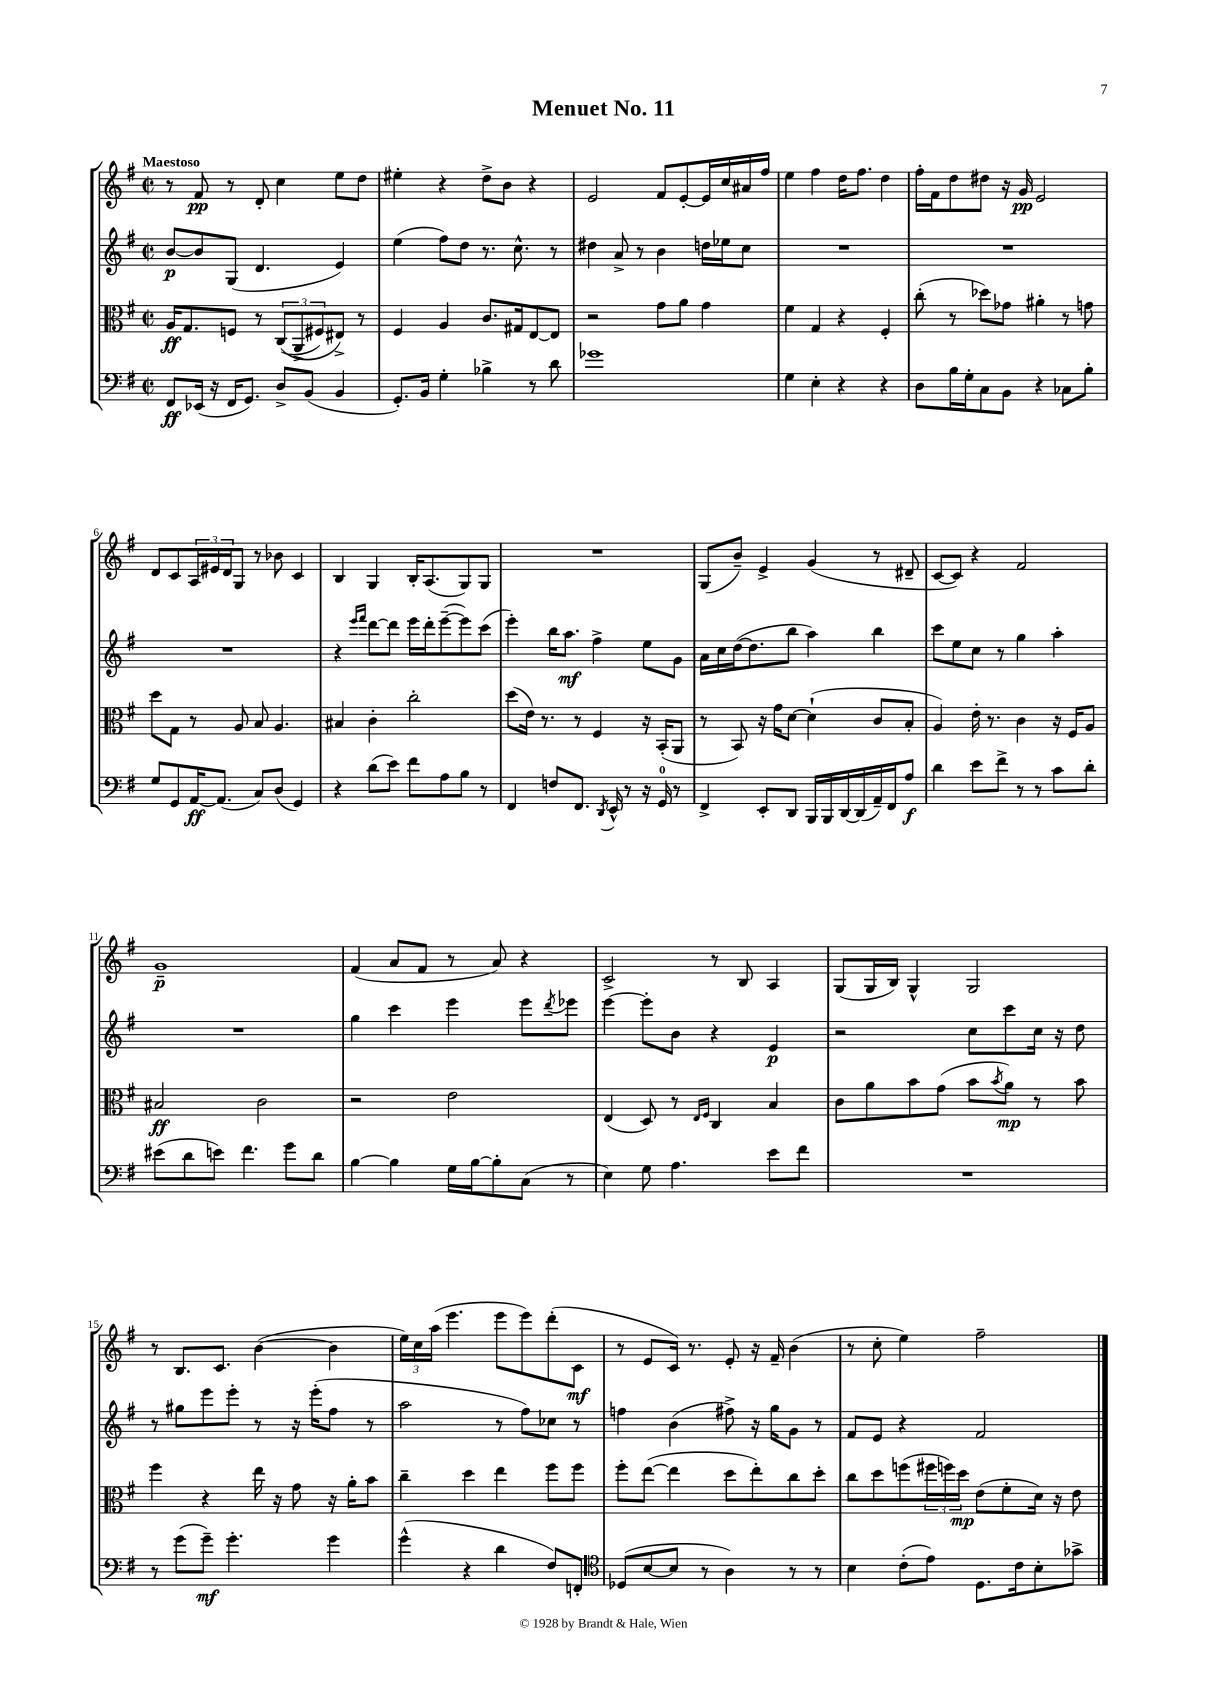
\header { title = "Menuet No. 11" }
<<
\new StaffGroup <<
\new Staff = "s0" {
    \clef treble \key g \major \defaultTimeSignature \time 2/2 \tempo "Maestoso"
    r8 fis'8\pp r8 d'8-. c''4 e''8 d''8 |
    eis''4-. r4 d''8-> b'8 r4 |
    e'2 fis'8 e'8~-. e'16 c''16 ais'16 fis''16 |
    e''4 fis''4 d''16 fis''8. d''4 |
    fis''16-. fis'16 d''8 dis''8 r16 g'16\pp e'2 |
    d'8 c'8 \tuplet 3/2 { a16 eis'16 d'16 } g8 r8 bes'8 c'4 |
    b4 g4 b16-. a8.( g8) g8 |
    R1 |
    g8( b'8--) e'4-> g'4( r8 dis'8-- |
    c'8~ c'8) r4 fis'2 |
    g'1--\p |
    fis'4( a'8 fis'8 r8 a'8) r4 |
    c'2-> r8 b8 a4 |
    g8( g16 b16) g4-^ g2 |
    r8 b8. c'8. b'4~( b'4 |
    \tuplet 3/2 { e''16) c''16 a''16( } e'''4. e'''8 e'''8) d'''8-.( c'8\mf |
    r8 e'8 c'16) r8. e'8-. r16 fis'16-- b'4( |
    r8 c''8-. e''4) fis''2-- \bar "|." |
}
\new Staff = "s1" {
    \clef treble \key g \major \defaultTimeSignature \time 2/2
    b'8~\p b'8 g8( d'4. e'4) |
    e''4( fis''8) d''8 r8. c''8.-^ r8 |
    dis''4 a'8-> r8 b'4 d''16 ees''16 c''8 |
    R1 |
    R1 |
    R1 |
    r4 \grace { e'''16 fis'''16 } d'''8~ d'''8 e'''16 d'''16-. e'''8~--( e'''8) c'''8( |
    e'''4-.) b''16 a''8.\mf fis''4-> e''8 g'8 |
    a'16 c''16 d''16~( d''8. b''8 a''4) b''4 |
    c'''8 e''8 c''8 r8 g''4 a''4-. |
    R1 |
    g''4 c'''4 e'''4 e'''8 \acciaccatura { d'''8 } ees'''8 |
    e'''4~ e'''8-. b'8 r4 e'4\p |
    r2 c''8 c'''8 c''16 r16 d''8 |
    r8 gis''8 e'''8 e'''8-. r8 r16 e'''16-.( fis''8 r8 |
    a''2 r8 fis''8) ces''8 r8 |
    f''4 b'4( fis''8->) r16 g''16 g'8 r8 |
    fis'8 e'8 r4 fis'2 \bar "|." |
}
\new Staff = "s2" {
    \clef alto \key g \major \defaultTimeSignature \time 2/2
    a16\ff g8. f8 r8 \tuplet 3/2 { c8(\( a,8-> fis8) } eis8->\) r8 |
    fis4 a4 c'8. gis16 e8~ e8 |
    r2 g'8 a'8 g'4 |
    fis'4 g4 r4 fis4-. |
    c''8-.( r8 des''8) ges'8 ais'4-. r8 g'8 |
    d''8 g8 r8 a8 b8 a4. |
    bis4 c'4-. c''2-. |
    d''8( e'16) r8. r8 fis4 r16 b,16-.( a,8 |
    r8 b,8) r16 g'16 d'8~ d'4-!( c'8 b8-. |
    a4) e'16-. r8. c'4 r16 fis16 a8 |
    bis2\ff c'2 |
    r2 e'2 |
    e4( d8) r8 \grace { e16 fis16 } c4 b4 |
    c'8 a'8 b'8 g'8( b'8 \acciaccatura { b'8 } a'8\mp) r8 b'8 |
    fis''4 r4 e''16 r16 g'8 r16 a'16-. b'8 |
    c''4-- d''4 e''4 fis''8 fis''8 |
    fis''8-. e''8~( e''4 d''8 e''8-.) c''8 d''8-. |
    c''8 d''8 f''8( \tuplet 3/2 { fis''16 f''16) d''16\mp } e'8( fis'8-. d'16) r16 e'8 \bar "|." |
}
\new Staff = "s3" {
    \clef bass \key g \major \defaultTimeSignature \time 2/2
    fis,8\ff ees,16( r16 fis,16 g,8.) d8-> b,8( b,4 |
    g,8.-.) b,16 g4-. bes4-> r8 d'8 |
    ges'1 |
    g4 e4-. r4 r4 |
    d8 b16 g16-. c8 b,8 r4 ces8 b8-. |
    g8 g,8 a,16~\ff a,8.( c8) d8( g,4) |
    r4 d'8( e'8) fis'8 a8 b8 r8 |
    fis,4 f8 fis,8. \acciaccatura { d,8 } e,16-^ r8 r16 g,16-0 r8 |
    fis,4-> e,8-. d,8 b,,16 b,,16 d,16~ d,16( a,16--) fis,16 a8\f |
    d'4 e'8 fis'8-> r8 r8 c'8 d'8-. |
    eis'8( d'8 e'8) fis'4. g'8 d'8 |
    b4~ b4 g16 b16~ b8-. c8( r8 |
    e4) g8 a4. e'8 fis'8 |
    R1 |
    r8 g'8( g'8--\mf) g'4.-. g'4 |
    g'4-^( r4 d'4 fis8) f,8-. |
    \clef tenor des8( b8~ b8 r8 a4) r8 r8 |
    b4 c'8-.( e'8) d8. c'16 b8-. ges'8-> \bar "|." |
}
>>
>>
